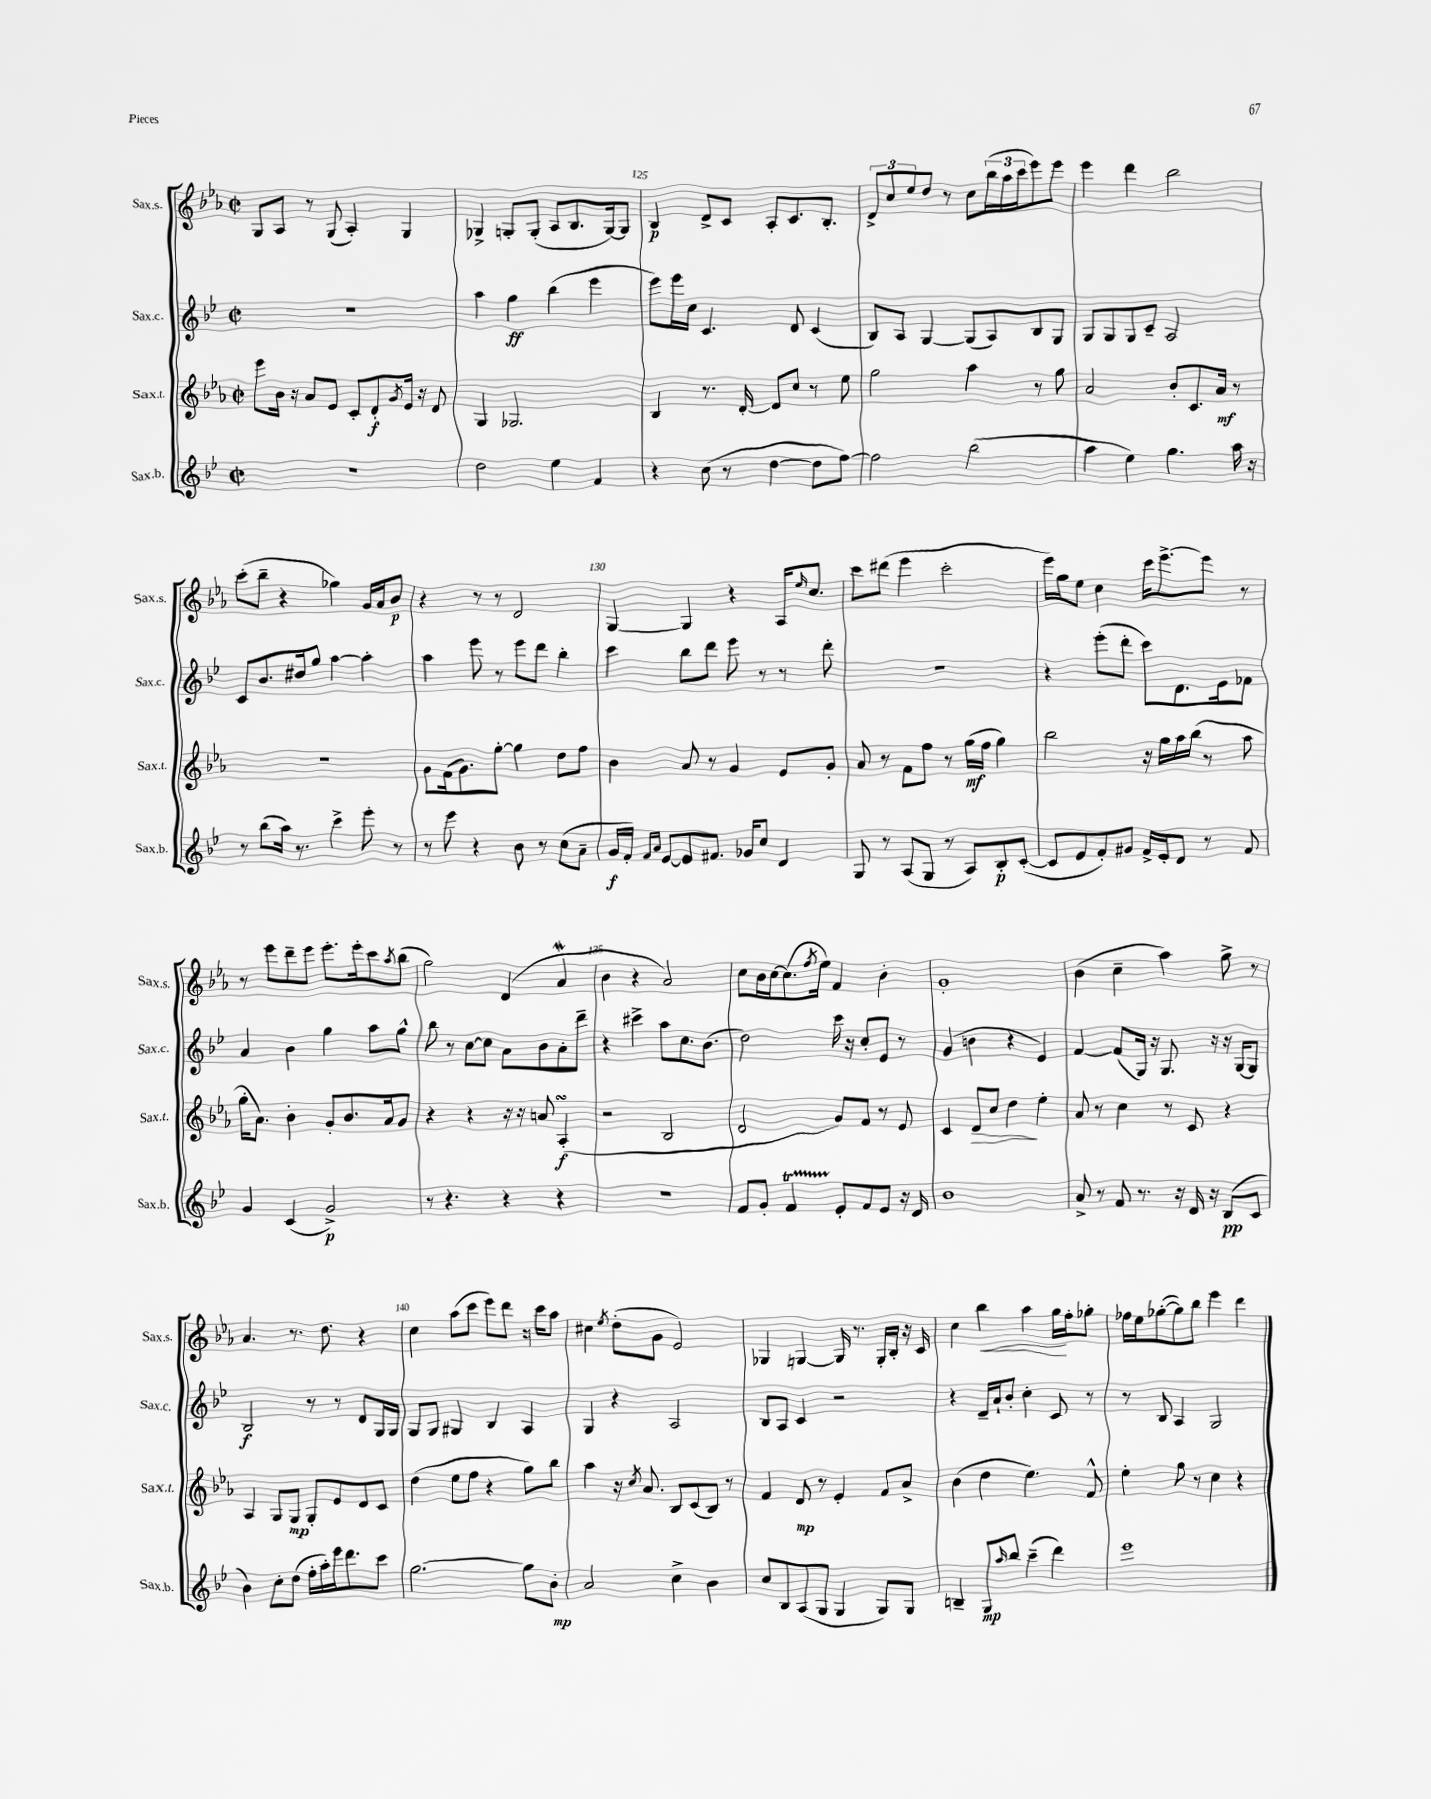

**kern	**kern	**kern	**kern
*staff4	*staff3	*staff2	*staff1
*clefG2	*clefG2	*clefG2	*clefG2
*k[b-e-]	*k[b-e-a-]	*k[b-e-]	*k[b-e-a-]
*M2/2	*M2/2	*M2/2	*M2/2
*met(c|)	*met(c|)	*met(c|)	*met(c|)
1r	8eee-	1r	8G
.	16b-	.	8A-
.	16r	.	.
.	8a-	.	8r
.	8e-	.	(8G
.	8c'	.	4A-')
.	8d'	.	.
.	8qg	.	.
.	16e-	.	4G
.	16r	.	.
.	8d	.	.
=	=	=	=
2dd	4G	4aa	4G-^
.	2.G-	4gg	8G'
.	.	.	(8G'
4ee-	.	(4bb-	8A-
.	.	.	8.B-
4f	.	4eee-	.
.	.	.	[16G)
.	.	.	8G]
=	=	=	=
4r	4B-	8eee-)	4B-
.	.	16eee-	.
.	.	16cc	.
(8cc	8.r	4.c	8d^
8r	.	.	8c
.	[16d'	.	.
[4dd	8d]	.	8A-'
.	8cc	8d	8.c
8dd]	8r	(4c	.
.	.	.	8.B-'
[8ff)	8ee-	.	.
=	=	=	=
2ff]	2gg	8B-)	12d^
.	.	.	12cc
.	.	8A	.
.	.	.	12ee-
.	.	[4G	8dd
.	.	.	8r
(2bb-	4aa-	(8G]	8cc
.	.	8A)	(24bb-
.	.	.	24aa-
.	.	.	24ccc
.	8r	8B-	8eee-)
.	8gg	8G	8eee-
=	=	=	=
4aa	2a-	8G	4eee-
.	.	8G	.
4ee-)	.	8G	4ddd
.	.	8c~	.
4.gg	8b-'	2A	2bb-
.	8.c	.	.
.	16a-	.	.
16aa	8r	.	.
16r	.	.	.
=	=	=	=
8r	1r	8c	(8ccc'
(8bb-	.	8.b-	8bb-~
16aa)	.	.	4r
8.r	.	16dd#	.
.	.	8gg	.
4ccc^	.	[4aa	4gg-)
8eee-'	.	4aa']	16g
.	.	.	16a-
8r	.	.	8b-
=	=	=	=
8r	8g	4aa	4r
8eee-	(16f	.	.
.	8.g)	.	.
4r	.	8eee-	8r
.	[8gg'	8r	8r
8b-	4gg]	8eee-	2d
8r	.	8ddd	.
(8cc	8dd	4bb-'	.
8a~	8ff	.	.
=	=	=	=
16g	4b-	4ccc	[4G
16f')	.	.	.
16qqf	.	.	.
16qqa	.	.	.
[8e-	.	.	.
8e-]	8a-	8bb-	4G]
8.f#	8r	8ddd	.
.	4g	8eee-	4r
16g-	.	.	.
8cc	.	8r	.
4d	8e-	8r	16A-
.	.	.	16qqee-
.	.	.	8.cc
.	8g'	8ddd'	.
=	=	=	=
8G	8a-	1r	8ccc
8r	8r	.	(8ddd#
(8A	8f	.	4eee-
8G	8ff	.	.
8r	8r	.	2ccc'
8A)	(16gg	.	.
.	16ff	.	.
8B-'	4gg)	.	.
([8c'	.	.	.
=	=	=	=
8c]	2bb-	4r	16eee-)
.	.	.	16gg
8e-	.	.	8ee-
8f')	.	(8eee-'	4cc
8g#	.	8ddd'	.
16f^	16r	8ccc)	16ccc
16e-'	16gg	.	[8.eee-^
8d	16aa-	8.d	.
.	(16bb-	.	.
8r	8r	.	8eee-]
.	.	16e-	.
8f	8aa-	8f-	8r
=	=	=	=
4g	16gg'	4a	8r
.	8.a-)	.	.
.	.	.	8eee-
(4c	4b-'	4b-	8ddd~
.	.	.	8eee-
2g^)	8g'	4gg	8.eee-'
.	8.b-	.	.
.	.	.	16eee-'
.	.	8aa	8ccc
.	16a-	.	.
.	.	.	8qaa-
.	8g	8gg^^	(8bb-
=	=	=	=
8r	4r	8bb-	2gg)
4.r	.	8r	.
.	4r	[8cc	.
.	.	8cc]	.
4r	16r	8a	(4d
.	16r	.	.
.	8a	8b-	.
4r	(4A-'	8a'	4a-
.	.	8ddd~	.
=	=	=	=
1r	2r	4r	4b-
.	.	4ccc#^	4r
.	2B-	8aa	2a-)
.	.	8.cc	.
.	.	(8.b-	.
=	=	=	=
8f	2d	2dd)	8cc
8g'	.	.	16b-
.	.	.	[16cc
4f	.	.	(8.cc]
.	.	.	8qff
.	.	.	16ee-)
8e-'	8g)	16ccc	4f
.	.	16r	.
8f	8f	8cc'	.
8e-	8r	8e-	4b-'
16r	8e-	8r	.
16d	.	.	.
=	=	=	=
1b-	4c	(4g	1g'
.	8d	4b	.
.	8cc	.	.
.	4dd	4r	.
.	4ee-'	4e-)	.
=	=	=	=
8a^	8a-	[4f	(4b-
8r	8r	.	.
8f	4cc	(8f]	4cc~
8.r	.	16G)	.
.	.	16r	.
.	8r	8.G	4aa-)
16r	.	.	.
16d	8c	.	.
16r	.	16r	.
(8B-	4r	16r	8gg^
.	.	[16G	.
8c	.	8G]	8r
=	=	=	=
4b-)	4A-	2B-	4.a-
8cc'	8G	.	.
(8dd	8G	.	8.r
16ff'	8G'	8r	.
16aa')	.	.	8.dd
16eee-	8e-	8r	.
8.ddd	.	.	.
.	8d	8d	4r
8ccc	8c	16G	.
.	.	16G	.
=	=	=	=
[2.gg	(4dd	8G	4cc
.	.	8G	.
.	8ee-	4G#	(8aa-
.	8ff	.	8ccc
.	4r	4B-	8eee-)
.	.	.	8ddd
8gg]	8gg)	4A	16r
.	.	.	16ccc
8b-'	8bb-	.	8aa-
=	=	=	=
2a	4aa-	4G	4cc#
.	.	.	8qee-
.	16r	4r	(8dd'
.	8qcc	.	.
.	8.a-	.	.
.	.	.	8g
4cc^	8B-	2A	2e-)
.	(8c	.	.
4b-	8B-)	.	.
.	8r	.	.
=	=	=	=
8cc	4f	8B-	4G-
8B-	.	8A	.
(8A	8d	4c	[4G
8G	8r	.	.
4G	4e-'	2r	16G]
.	.	.	8.r
8G)	8f	.	16G'
.	.	.	16B-'
8G	8a-^	.	16r
.	.	.	16c
=	=	=	=
4B~	(4b-	4r	4cc
8G	4dd	16d~	4bb-
.	.	16a`	.
16qqaa	.	.	.
8bb-	.	8b-'	.
(4ccc~	4.ee-)	4cc'	4aa-
4ddd)	.	8c	16gg
.	.	.	16ff'
.	8f^^	8r	8gg-'
=	=	=	=
1eee-	4ee-'	8r	16ff-
.	.	.	16ee-
.	.	8B-	([8gg-'
.	8gg	4A	8gg-])
.	8r	.	8bb-
.	4cc	2G	4eee-
.	4r	.	4ddd
==	==	==	==
*-	*-	*-	*-
